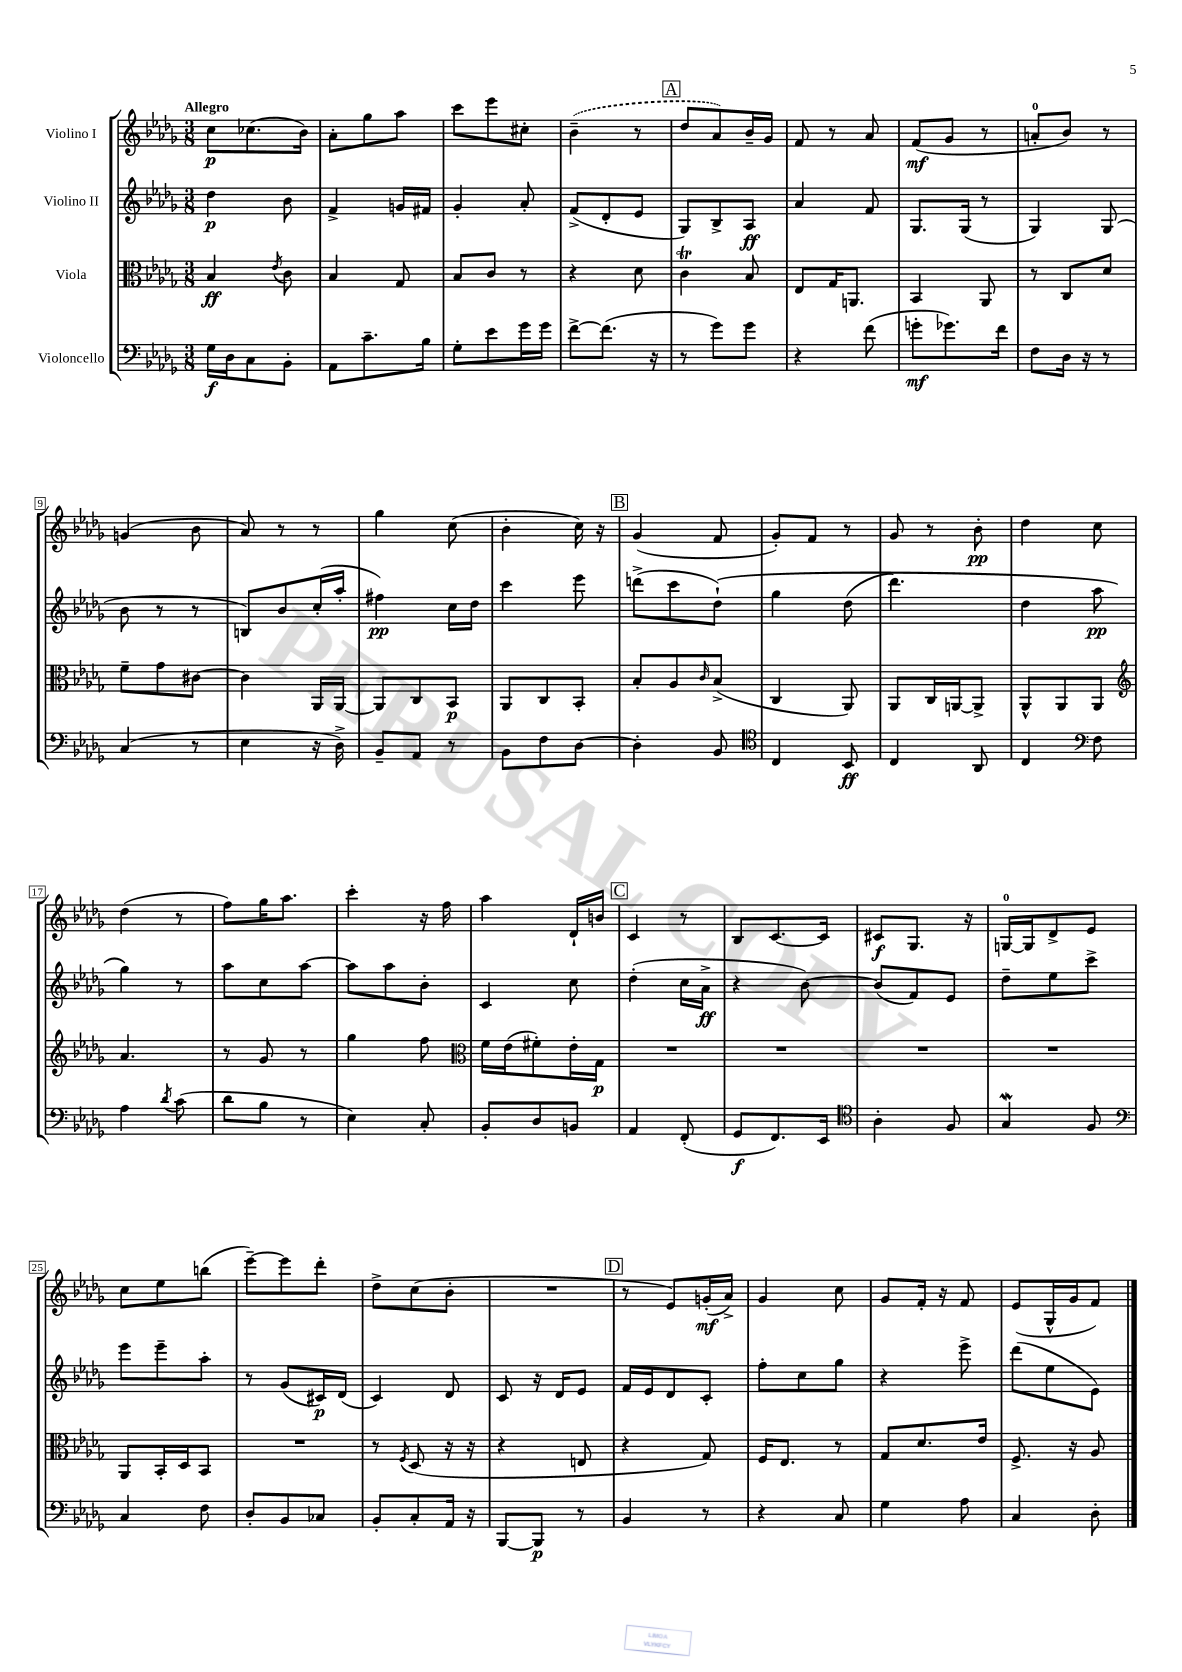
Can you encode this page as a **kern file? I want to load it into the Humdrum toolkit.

**kern	**kern	**kern	**kern
*staff4	*staff3	*staff2	*staff1
*clefF4	*clefC3	*clefG2	*clefG2
*k[b-e-a-d-g-]	*k[b-e-a-d-g-]	*k[b-e-a-d-g-]	*k[b-e-a-d-g-]
*M3/8	*M3/8	*M3/8	*M3/8
16G-	4B-	4dd-	8cc
16D-	.	.	.
8C	.	.	(8.cc-
.	8qe-	.	.
8BB-'	8c	8b-	.
.	.	.	16b-)
=	=	=	=
8AA-	4B-	4f^	8a-'
8.c~	.	.	8gg-
.	8G-	16g	8aa-
16B-	.	16f#	.
=	=	=	=
8G-'	8B-	4g-'	8ccc
8e-	8c	.	8eee-
16g-	8r	8a-'	8cc#'
16g-	.	.	.
=	=	=	=
[8f^	4r	(8f^	(4b-~
(8.f]	.	8d-'	.
.	8d-	8e-	8r
16r	.	.	.
=	=	=	=
8r	4c	8G-)	8dd-
8g-)	.	8B-^	8a-)
8g-	8B-	8A-	16b-~
.	.	.	16g-
=	=	=	=
4r	8E-	4a-	8f
.	16G-	.	8r
.	8.AA	.	.
(8f	.	8f	8a-
=	=	=	=
8g'	4BB-	8.G-	(8f
8.g-)	.	.	8g-
.	.	(16G-	.
.	8AA-	8r	8r
16f	.	.	.
=	=	=	=
8F	8r	4G-)	8a'
16D-	8C	.	8b-)
16r	.	.	.
8r	8d-	(8G-	8r
=	=	=	=
(4C	8f~	8b-	(4g
.	8g-	8r	.
8r	[8c#	8r	8b-
=	=	=	=
4E-	4c#]	8B)	8a-)
.	.	8b-	8r
16r	16AA-	(16cc'	8r
16D-^)	[16AA-	16aa-'	.
=	=	=	=
8BB-~	8AA-]	4ff#)	4gg-
8AA-	8C	.	.
8r	8BB-	16cc	(8cc
.	.	16dd-	.
=	=	=	=
8BB-	8AA-	4ccc	4b-'
8F	8C	.	.
[8D-	8BB-'	8eee-	16cc)
.	.	.	16r
=	=	=	=
4D-']	8B-'	(8ddd^	(4g-
.	8A-	8ccc	.
.	16qqc	.	.
8BB-	(8B-^	&(8dd-`)	8f
=	=	=	=
*clefC4	*	*	*
4C	4C	4gg-	8g-')
.	.	.	8f
8BB-	8AA-)	(8dd-	8r
=	=	=	=
4C	8AA-	4.ddd-)	8g-
.	16C	.	8r
.	[16AA	.	.
8AA-	8AA^]	.	8b-'
=	=	=	=
4C	8AA-^^	4dd-	4dd-
.	8AA-	.	.
*clefF4	*	*	*
8F	8AA-	8aa-	8cc
=	=	=	=
*	*clefG2	*	*
4A-	4.a-	4gg-&)	(4dd-
8qd-	.	.	.
(8c	.	8r	8r
=	=	=	=
8d-	8r	8aa-	8ff)
8B-	8g-	8cc	16gg-
.	.	.	8.aa-
8r	8r	[8aa-	.
=	=	=	=
4E-)	4gg-	8aa-]	4ccc'
.	.	8aa-	.
8C'	8ff	8b-'	16r
.	.	.	16ff
=	=	=	=
*	*clefC3	*	*
8BB-'	16f	4c	4aa-
.	(16e-	.	.
8D-	8f#')	.	.
8BB	16e-'	8cc	16d-`
.	16G-	.	16b
=	=	=	=
4AA-	4.r	(4dd-'	4c
(8FF'	.	16cc	8r
.	.	16a-^	.
=	=	=	=
8GG-	4.r	4r	8B-
8.FF)	.	.	[8.c
.	.	[8b-)	.
16EE-	.	.	16c]
=	=	=	=
*clefC4	*	*	*
4A-'	4.r	(8b-]	8c#
.	.	8f)	8.G-
8F	.	8e-	.
.	.	.	16r
=	=	=	=
4G-	4.r	8dd-~	[16G
.	.	.	16G]
.	.	8ee-	8d-^
8F	.	8ccc^	8e-
=	=	=	=
*clefF4	*	*	*
4C	8AA-	8eee-	8cc
.	16BB-'	8eee-~	8ee-
.	16D-	.	.
8F	8BB-	8aa-'	(8bb
=	=	=	=
8D-'	4.r	8r	[8eee-~)
8BB-	.	(8g-	8eee-]
8C-	.	16c#)	8ddd-'
.	.	(16d-	.
=	=	=	=
8BB-'	8r	4c)	8dd-^
.	8qF	.	.
8C'	(8D-	.	(8cc
16AA-	16r	8d-	8b-'
16r	16r	.	.
=	=	=	=
[8BBB-	4r	8c	4.r
8BBB-]	.	16r	.
.	.	16d-	.
8r	8E	8e-	.
=	=	=	=
4BB-	4r	16f	8r
.	.	16e-	.
.	.	8d-	8e-)
8r	8G-)	8c'	(16g'
.	.	.	16a-^)
=	=	=	=
4r	16F	8ff'	4g-
.	8.E-	.	.
.	.	8cc	.
8C	8r	8gg-	8cc
=	=	=	=
4G-	8G-	4r	8g-
.	8.d-	.	16f'
.	.	.	16r
8A-	.	8eee-^	8f
.	16e-	.	.
=	=	=	=
4C	8.F^	(8ddd-	(8e-
.	.	8ee-	16G-^^
.	16r	.	16g-
8D-'	8A-	8e-)	8f)
==	==	==	==
*-	*-	*-	*-
